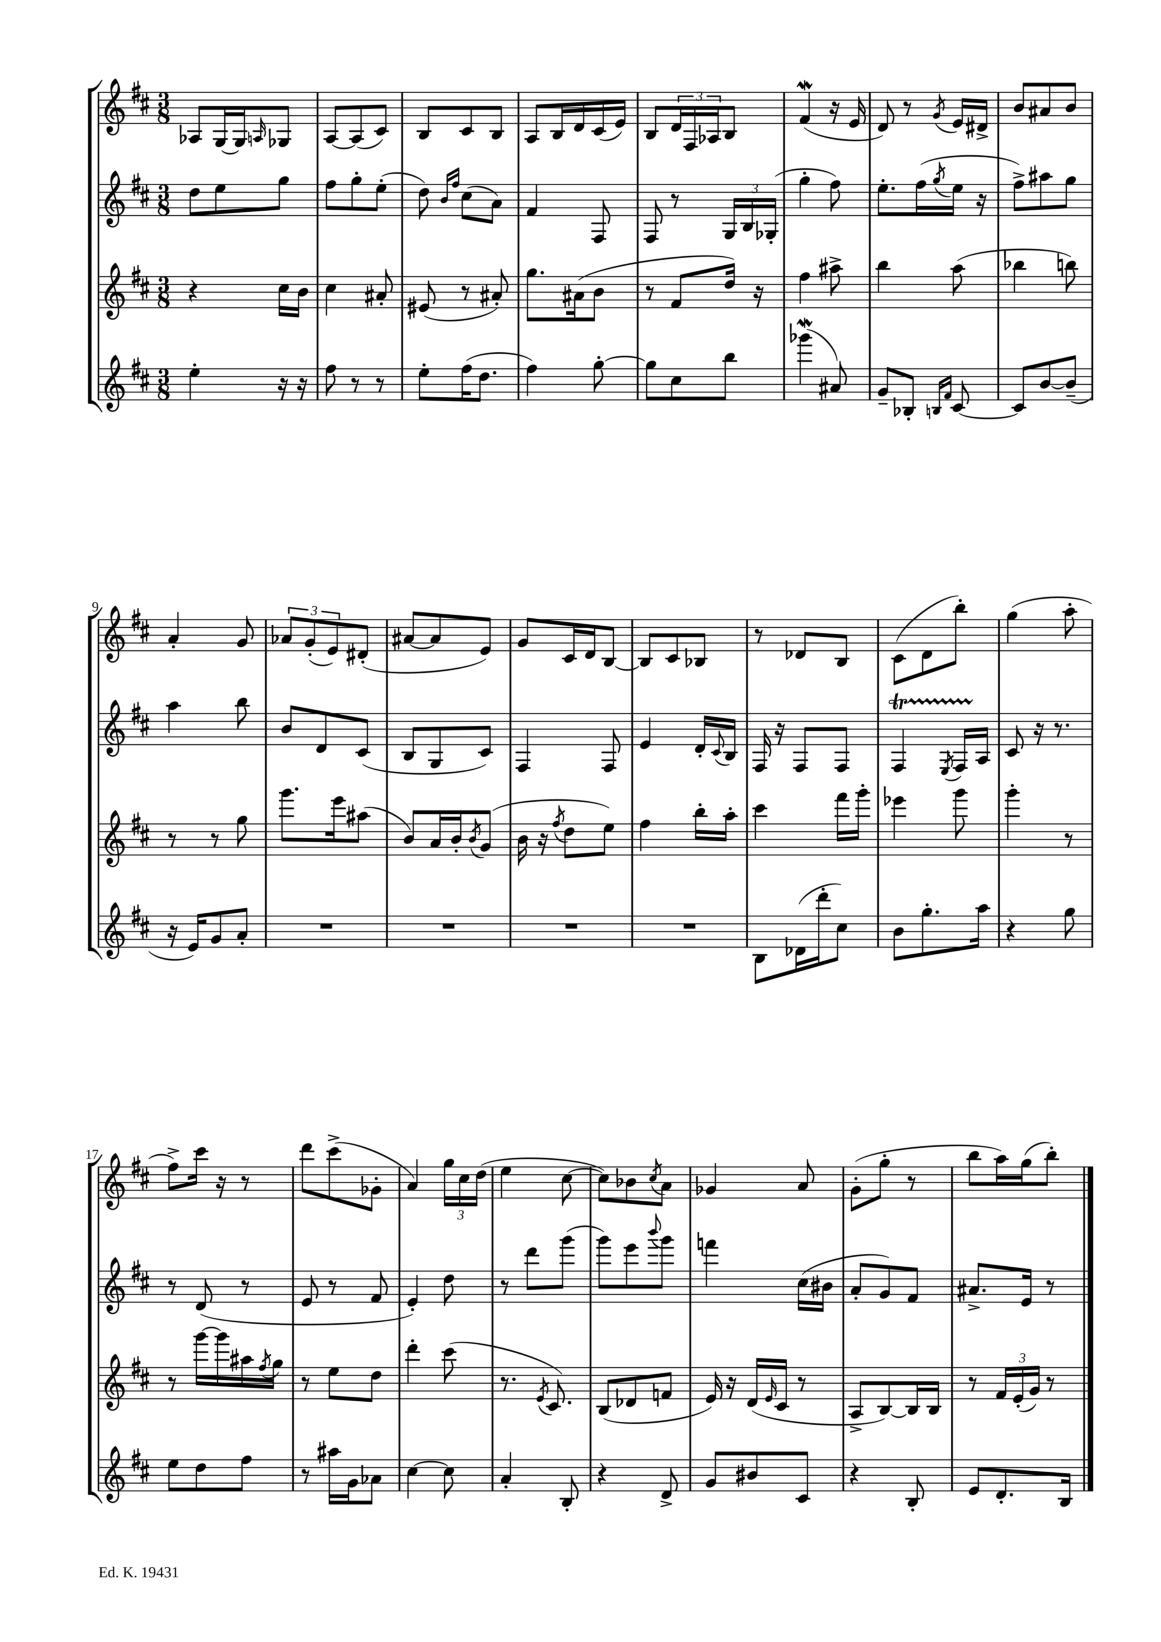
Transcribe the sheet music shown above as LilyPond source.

<<
\new StaffGroup <<
\new Staff = "s0" {
    \clef treble \key d \major \numericTimeSignature \time 3/8
    aes8 g16~ g16 \grace { a16 } ges8 |
    a8~ a8( cis'8) |
    b8 cis'8 b8 |
    a8 b16 d'16 cis'16( e'16) |
    b8 \tuplet 3/2 { d'16 fis16 aes16 } b8 |
    fis'4\mordent( r16 e'16 |
    d'8) r8 \acciaccatura { g'8 } e'16 dis'16-> |
    b'8 ais'8 b'8 |
    a'4-. g'8 |
    \tuplet 3/2 { aes'8 g'8-.( e'8) } dis'8-.( |
    ais'8~ ais'8 e'8) |
    g'8 cis'16 d'16 b8~ |
    b8 cis'8 bes8 |
    r8 des'8 b8 |
    cis'8( d'8 b''8-.) |
    g''4( a''8-. |
    fis''8->) cis'''16 r16 r8 |
    d'''8 cis'''8->( ges'8-. |
    a'4) \tuplet 3/2 { g''16 cis''16 d''16( } |
    e''4 cis''8~ |
    cis''8) bes'8 \acciaccatura { cis''8 } a'8 |
    ges'4 a'8 |
    g'8-.( g''8-. r8 |
    b''8 a''16) g''16( b''8-.) \bar "|." |
}
\new Staff = "s1" {
    \clef treble \key d \major \numericTimeSignature \time 3/8
    d''8 e''8 g''8 |
    fis''8 g''8-. e''8-.( |
    d''8) \grace { b'16 fis''16 } cis''8( a'8) |
    fis'4 fis8 |
    fis8 r8 \tuplet 3/2 { g16 b16 ges16-.( } |
    g''4-. fis''8) |
    e''8.-. fis''16( \acciaccatura { g''8 } e''16 r16 |
    fis''8->) ais''8 g''8 |
    a''4 b''8 |
    b'8 d'8 cis'8( |
    b8 g8 cis'8) |
    fis4 fis8 |
    e'4 d'16-. \appoggiatura { cis'8 } b16 |
    fis16 r16 fis8 fis8 |
    fis4\startTrillSpan \acciaccatura { e8 } fis16 a16\stopTrillSpan |
    cis'8 r16 r8. |
    r8 d'8( r8 |
    e'8 r8 fis'8 |
    e'4-.) d''8 |
    r8 d'''8 g'''8( |
    g'''8) e'''8 \appoggiatura { b'''8 } g'''8 |
    f'''4 cis''16( bis'16 |
    a'8-. g'8) fis'8 |
    ais'8.-> e'16 r8 \bar "|." |
}
\new Staff = "s2" {
    \clef treble \key d \major \numericTimeSignature \time 3/8
    r4 cis''16 b'16 |
    cis''4 ais'8-. |
    eis'8( r8 ais'8-.) |
    g''8. ais'16( b'8 |
    r8 fis'8 d''16) r16 |
    fis''4 ais''8-> |
    b''4 a''8( |
    bes''4 b''8) |
    r8 r8 g''8 |
    g'''8. e'''16 ais''8( |
    b'8) a'16 b'16-. \acciaccatura { b'8 } g'8( |
    b'16 r16 \acciaccatura { fis''8 } d''8 e''8) |
    fis''4 b''16-. a''16-. |
    cis'''4 fis'''16 g'''16-. |
    ees'''4 g'''8 |
    g'''4-. r8 |
    r8 g'''16~ g'''16 ais''16 \acciaccatura { fis''8 } g''16 |
    r8 e''8 d''8 |
    d'''4-. cis'''8( |
    r8. \acciaccatura { e'8 } cis'8.) |
    b8( des'8 f'8 |
    e'16) r16 d'16( \grace { e'16 } cis'16 r8 |
    a8-> b8~) b16 b16 |
    r8 \tuplet 3/2 { fis'16 e'16-.( g'16) } r8 \bar "|." |
}
\new Staff = "s3" {
    \clef treble \key d \major \numericTimeSignature \time 3/8
    e''4-. r16 r16 |
    fis''8 r8 r8 |
    e''8-. fis''16( d''8. |
    fis''4) g''8~-. |
    g''8 cis''8 b''8 |
    ges'''4\mordent( ais'8) |
    g'8-- bes8-. \grace { b16 fis'16 } cis'8~ |
    cis'8 b'8~ b'8--( |
    r16 e'16) g'8 a'8-. |
    R4. |
    R4. |
    R4. |
    R4. |
    b8 des'16( d'''16-. cis''8) |
    b'8 g''8.-. a''16 |
    r4 g''8 |
    e''8 d''8 fis''8 |
    r8 ais''16 g'16 aes'8 |
    cis''4~ cis''8 |
    a'4-. b8-. |
    r4 d'8-> |
    g'8 bis'8 cis'8 |
    r4 b8-. |
    e'8 d'8.-. b16 \bar "|." |
}
>>
>>
